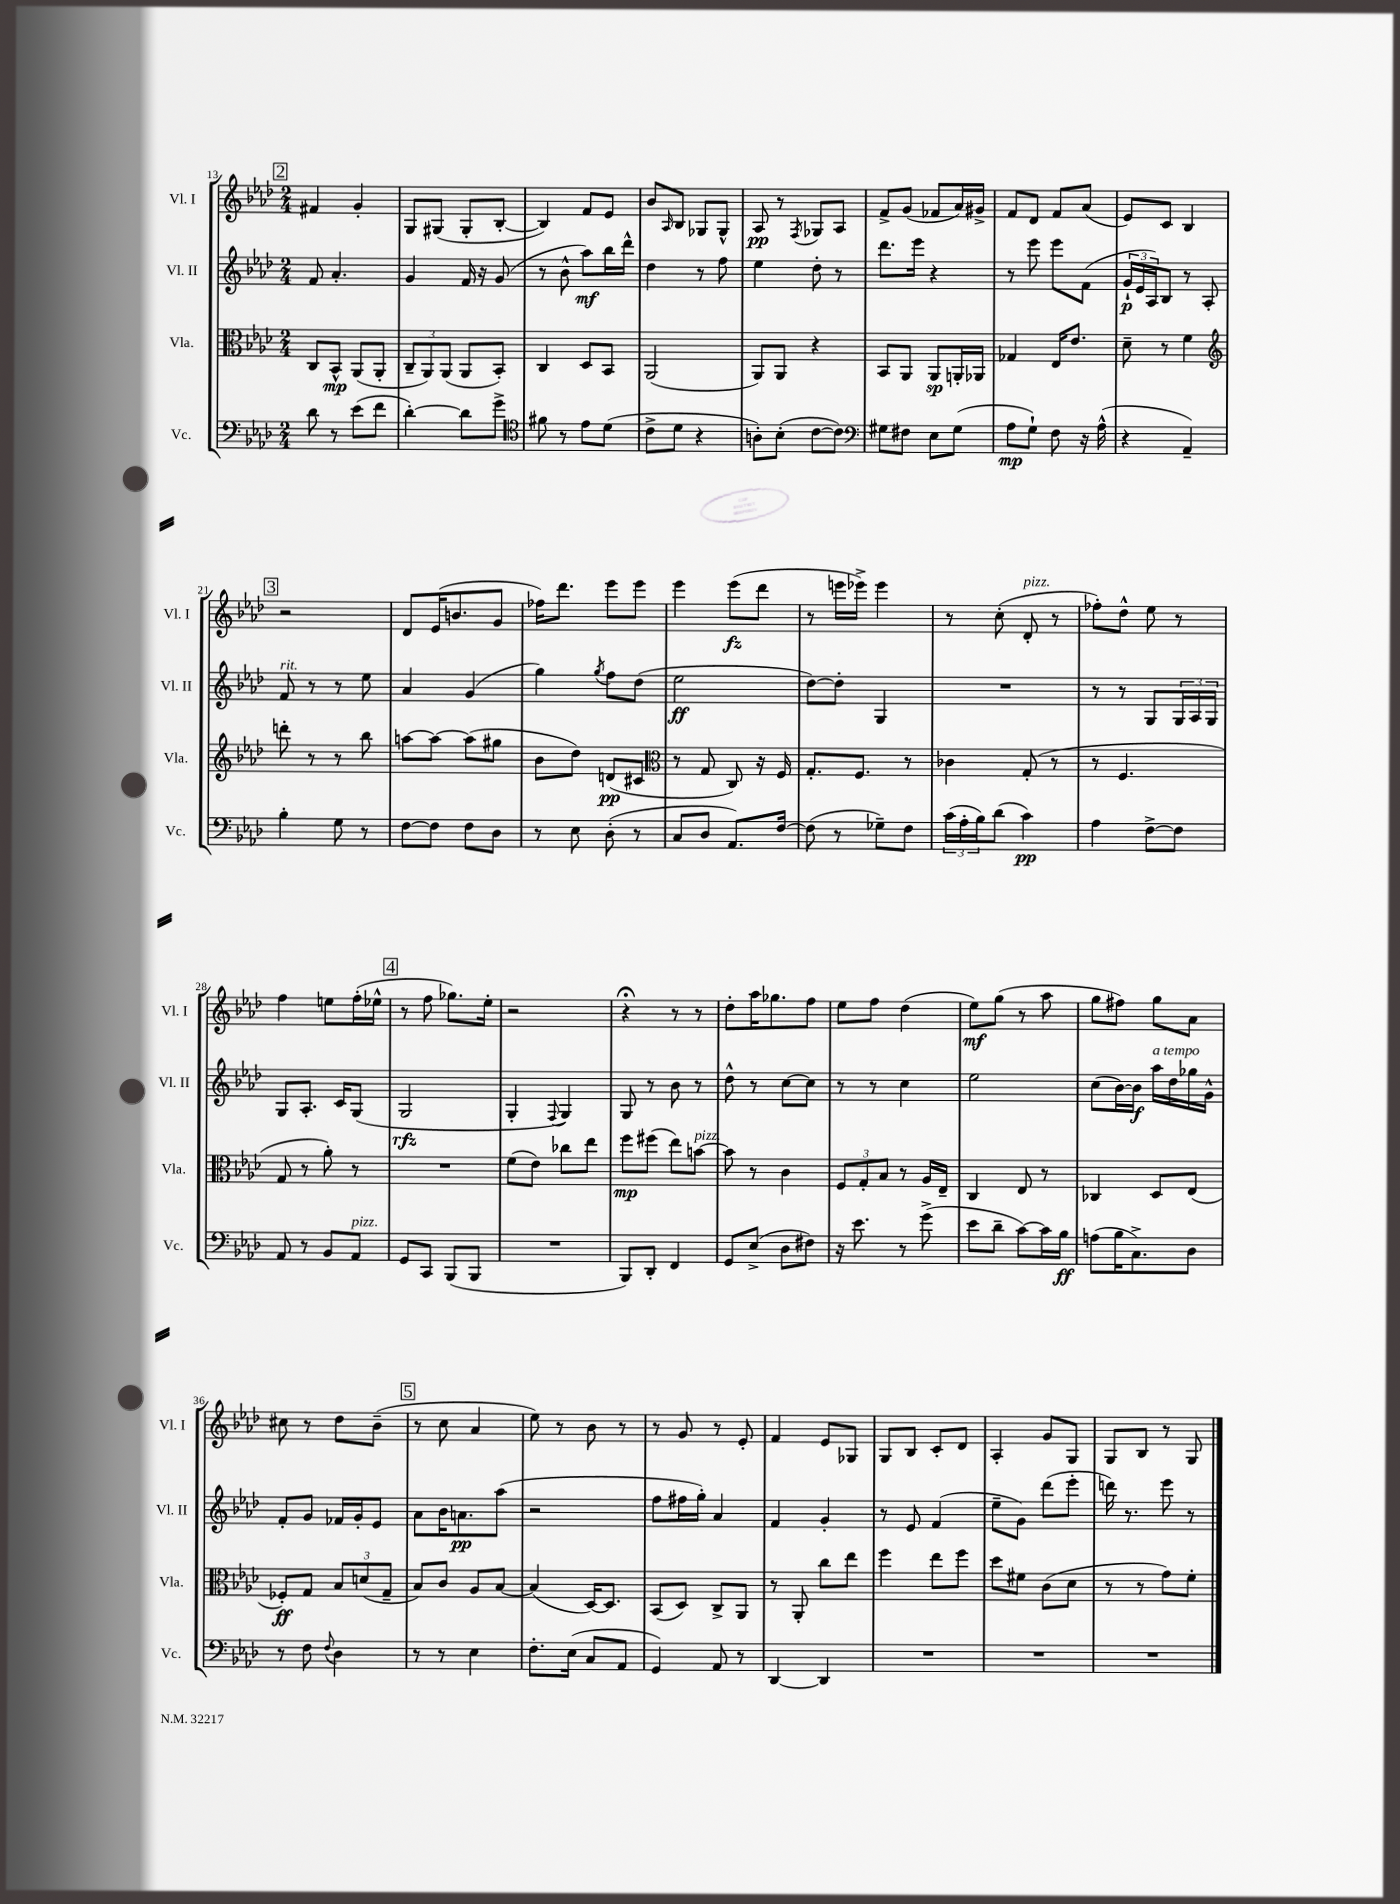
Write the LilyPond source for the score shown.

<<
\new StaffGroup <<
\new Staff = "s0" \with { instrumentName = "Vl. I" shortInstrumentName = "Vl. I" } {
    \clef treble \key aes \major \numericTimeSignature \time 2/4
    \mark \markup { \box "2" } fis'4 g'4-. |
    g8 gis8( gis8-. bes8~-. |
    bes4) f'8 ees'8 |
    bes'8 \grace { aes16 } bes8 ges8 ges8-^ |
    aes8\pp r8 \acciaccatura { f8 } ges8 aes8 |
    f'8-> g'8( fes'8 aes'16) gis'16-> |
    f'8 des'8 f'8 aes'8( |
    ees'8) c'8 bes4 |
    \mark \markup { \box "3" } r2 |
    des'8 ees'16( b'8. g'8 |
    fes''16) des'''8. ees'''8 ees'''8 |
    ees'''4 ees'''8\fz( des'''8 |
    r8 e'''16 ees'''16->) ees'''4 |
    r8 c''8-.( des'8-.^\markup { \italic "pizz." } r8 |
    fes''8-.) des''8-^ ees''8 r8 |
    f''4 e''8 f''16-.( ees''16-^ |
    \mark \markup { \box "4" } r8 f''8 ges''8.) ees''16-. |
    r2 |
    r4\fermata r8 r8 |
    des''8-. aes''16 ges''8. f''8 |
    ees''8 f''8 des''4( |
    ees''8\mf) g''8( r8 aes''8 |
    g''8 fis''8) g''8 aes'8 |
    cis''8 r8 des''8 bes'8--( |
    \mark \markup { \box "5" } r8 c''8 aes'4 |
    ees''8) r8 bes'8 r8 |
    r8 g'8 r8 ees'8-. |
    f'4 ees'8 ges8 |
    g8 bes8 c'8-. des'8 |
    aes4-. g'8 g8 |
    g8 bes8 r8 g8 \bar "|." |
}
\new Staff = "s1" \with { instrumentName = "Vl. II" shortInstrumentName = "Vl. II" } {
    \clef treble \key aes \major \numericTimeSignature \time 2/4
    \mark \markup { \box "2" } f'8 aes'4.-. |
    g'4 f'16 r16 g'8( |
    r8 bes'8-^ aes''8\mf) bes''16 des'''16-^ |
    des''4 r8 f''8 |
    ees''4 des''8-. r8 |
    des'''8. ees'''16 r4 |
    r8 ees'''8 ees'''8 f'8( |
    \tuplet 3/2 { g'16-!\p ees'16 aes16) } bes8 r8 aes8-. |
    \mark \markup { \box "3" } f'8^\markup { \italic "rit." } r8 r8 ees''8 |
    aes'4 g'4( |
    g''4) \acciaccatura { g''8 } f''8 des''8( |
    ees''2\ff |
    des''8~) des''8-. g4 |
    R2 |
    r8 r8 g8 \tuplet 3/2 { g16 aes16 g16 } |
    g8 aes8.-. c'16 g8( |
    \mark \markup { \box "4" } g2\rfz |
    g4-. \appoggiatura { f8 } g4) |
    g8 r8 bes'8 r8 |
    des''8-^ r8 c''8~ c''8 |
    r8 r8 c''4 |
    ees''2 |
    c''8( bes'16~) bes'16\f aes''16^\markup { \italic "a tempo" } des''16 ges''16 g'16-^ |
    f'8-. g'8 fes'16 g'16-. ees'8 |
    \mark \markup { \box "5" } aes'8 bes'16 a'8.\pp aes''8( |
    r2 |
    f''8 fis''16 g''16-.) aes'4 |
    f'4 g'4-. |
    r8 ees'8 f'4( |
    ees''8-- g'8) des'''8( ees'''8-. |
    d'''16) r8. ees'''8 r8 \bar "|." |
}
\new Staff = "s2" \with { instrumentName = "Vla." shortInstrumentName = "Vla." } {
    \clef alto \key aes \major \numericTimeSignature \time 2/4
    \mark \markup { \box "2" } c8 bes,8-^\mp aes,8( aes,8-. |
    \tuplet 3/2 { c8-- aes,8) aes,8( } aes,8 bes,8-.) |
    c4 des8 bes,8 |
    aes,2( |
    aes,8) aes,8 r4 |
    bes,8 aes,8 aes,8\sp a,16-. aes,16 |
    ges4 ees16 ees'8. |
    des'8-- r8 f'4 |
    \mark \markup { \box "3" } \clef treble d'''8-. r8 r8 bes''8 |
    a''8~ a''8~ a''8( gis''8 |
    bes'8 des''8) d'8\pp( cis'8 |
    \clef alto r8 g8 c8) r16 f16 |
    g8.-. f8. r8 |
    ces'4 g8-.( r8 |
    r8 f4. |
    g8 r8 aes'8-.) r8 |
    \mark \markup { \box "4" } R2 |
    f'8( ees'8) ces''8 ees''8 |
    f''8\mp fis''8( ees''8) b'8~^\markup { \italic "pizz." } |
    b'8 r8 c'4 |
    \tuplet 3/2 { f8 g8-. bes8 } r8 aes16 ees16-- |
    c4 ees8 r8 |
    ces4 des8 ees8( |
    fes8-.\ff) g8 \tuplet 3/2 { bes8 d'8( g8-- } |
    \mark \markup { \box "5" } bes8) c'8 aes8 bes8~ |
    bes4( des16~) des8. |
    bes,8( des8) c8-> aes,8 |
    r8 aes,8-. c''8 ees''8 |
    f''4 ees''8 f''8 |
    des''8 fis'8 c'8( des'8 |
    r8 r8 g'8) f'8-. \bar "|." |
}
\new Staff = "s3" \with { instrumentName = "Vc." shortInstrumentName = "Vc." } {
    \clef bass \key aes \major \numericTimeSignature \time 2/4
    \mark \markup { \box "2" } des'8 r8 ees'8( f'8 |
    des'4~-.) des'8 g'8-> |
    \clef tenor fis'8 r8 ees'8 des'8( |
    c'8-> des'8 r4 |
    a8-.) bes8-.( c'8~ c'8) |
    \clef bass gis8 fis8 ees8 gis8( |
    aes8\mp g8-!) f8 r16 aes16-^( |
    r4 aes,4--) |
    \mark \markup { \box "3" } bes4-. g8 r8 |
    f8~ f8 f8 des8 |
    r8 ees8 des8-.( r8 |
    c8 des8 aes,8.) f16~ |
    f8( r8 ges8--) f8 |
    \tuplet 3/2 { c'16( aes16-. bes16) } des'8( c'4\pp) |
    aes4 f8~-> f8 |
    aes,8 r8 bes,8 aes,8^\markup { \italic "pizz." } |
    \mark \markup { \box "4" } g,8 c,8 bes,,8( bes,,8 |
    R2 |
    bes,,8) des,8-. f,4 |
    g,8 ees8->( des8 fis8) |
    r16 ees'8. r8 g'8->( |
    ees'8 des'8-- c'8~) c'16 bes16\ff |
    a8( bes16 c8.->) des8 |
    r8 f8 \appoggiatura { f8 } des4 |
    \mark \markup { \box "5" } r8 r8 ees4 |
    f8.-. ees16( c8 aes,8 |
    g,4) aes,8 r8 |
    des,4~ des,4 |
    R2 |
    R2 |
    R2 \bar "|." |
}
>>
>>
\layout { \context { \Score currentBarNumber = #13 } }
